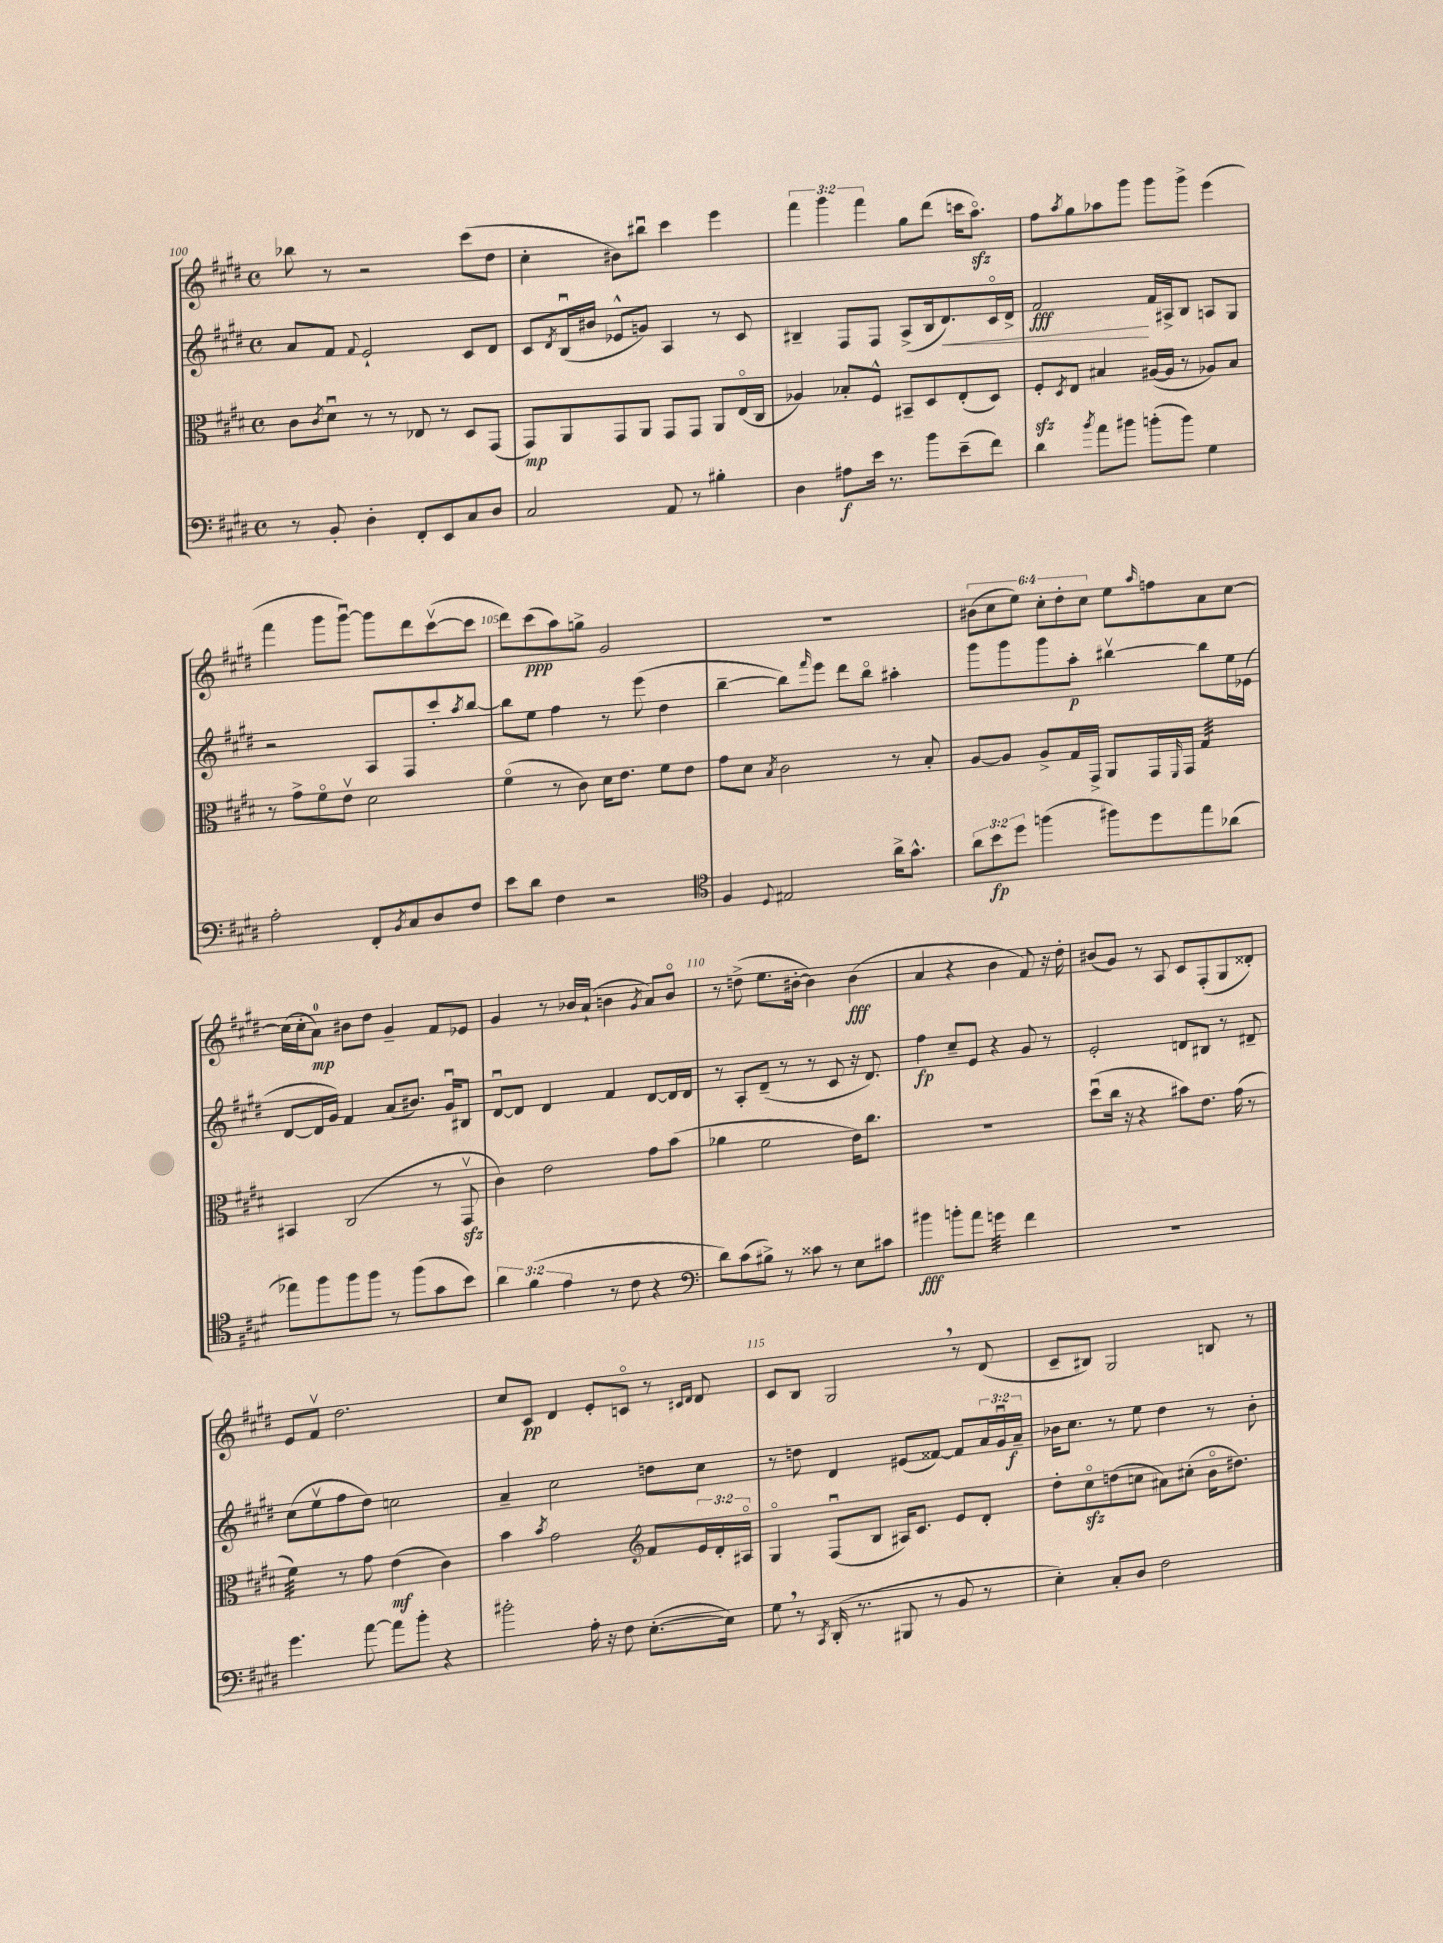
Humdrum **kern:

**kern	**kern	**kern	**kern
*staff4	*staff3	*staff2	*staff1
*clefF4	*clefC3	*clefG2	*clefG2
*k[f#c#g#d#]	*k[f#c#g#d#]	*k[f#c#g#d#]	*k[f#c#g#d#]
*M4/4	*M4/4	*M4/4	*M4/4
*met(c)	*met(c)	*met(c)	*met(c)
8r	8c#	8a	8bb-
.	8qc#	.	.
8BB'	8d#u	8f#	8r
.	.	8qqf#	.
4D#'	8r	2e`	2r
.	8r	.	.
8FF#'	8E-	.	.
8EE	8r	.	.
8C#	8D#	8c#	(8ccc#
8D#	(8GG#	8d#	8dd#
=	=	=	=
2C#	8GG#)	8c#	4cc#'
.	.	8qd#	.
.	8AA	(16Bu	.
.	.	16b#	.
.	8GG#	8e-^^	8b#)
.	8AA	8g)	8bb#u
8AA	8GG#	4A	4ccc#
8r	8GG#	.	.
4B#'	8AA	8r	4eee
.	(16Eo	8c#	.
.	16C#	.	.
=	=	=	=
4D#	4A-)	4B#~	6fff#
.	.	.	6ggg#
8A#	8B-'	8F#	.
.	.	.	6fff#
16e	8F#^^	8F#	.
8.r	.	.	.
.	8BB#~	(8A^	8gg#
8b	8D#	16B#	(8ddd#
.	.	8.d#)	.
(8e~	(8E'	.	16ccc
.	.	.	8.aao)
8f#)	8D#)	16c#o	.
.	.	16d#^	.
=	=	=	=
4d#	8F#'	2f#	8ff#
.	8qD#	.	8qaa
.	8E	.	8gg#
8qb	.	.	.
8a	4B#	.	8aa-
8b#	.	.	8ggg#
(8b'	([16A#	16f#	8ggg#
.	16A#]	16A#^	.
8b)	8r	8B	8ggg#^
4G#	8A-)	8A	(4eee
.	8B#	8G#	.
=	=	=	=
2A'	8r	2r	4fff#
.	8g#^	.	.
.	8f#o	.	8ggg#
.	8ev	.	[8ggg#u)
8FF#'	2d#	8A	8ggg#]
8qBB	.	.	.
8C#	.	8F#	8ddd#
8D#	.	8ccc#'	([8ccc#v
.	.	8qaa	.
8F#	.	[8bb	8ccc#]
=	=	=	=
8e	(4f#o	8bb]	8ddd#)
8d#	.	8ee	(8ccc#
4F#	8r	4ff#	8aa)
.	8c#)	.	8gg^
2r	16d#	8r	2g#
.	8.e	.	.
.	.	(8eee	.
.	8f#	4dd#	.
.	8e	.	.
=	=	=	=
*clefC4	*	*	*
4F#	8g#	[4bb~	1r
.	8d#	.	.
8qqD#	8qB	.	.
2E#	2c#	8bb])	.
.	.	16qqfff#	.
.	.	8eee	.
.	.	8ddd#	.
.	.	8bbo	.
16a^	8r	4aa#'	.
8.g#^^	.	.	.
.	8B'	.	.
=	=	=	=
12a	[8A	8ggg#	(12b#
12b	.	.	12cc#
.	8A]	8ggg#	.
12dd#	.	.	12ee)
(4ff	8A^	8ggg#	12cc#'
.	.	.	12dd#'
.	16G#	8aa'	.
.	.	.	12cc#
.	16GG#^	.	.
8ff#)	8AA	[4bb#v	8ee
.	.	.	16qqaa
8dd#	16GG#	.	8ff
.	16qqFF#	.	.
.	16GG#	.	.
8ee	4G#	8bb#]	8a
(8a-	.	16ee	[8cc#
.	.	(16e-	.
=	=	=	=
8ee-)	4BB#	[8d#	(16cc#]
.	.	.	16cc#'
8ff#	.	16d#]	8a)
.	.	16g#)	.
8ff#	(2C#	4f#	8b#
8ff#	.	.	8dd#
8r	.	(8a	4g#~
(8ff#	.	8.b#)	.
8g#	8r	.	8f#
.	.	16g#u	.
8b)	8GG#v	8B#	8e-
=	=	=	=
6a	4c#)	[8d#u	4g#
.	.	8d#]	.
(6f#	.	.	.
.	2e	4d#	8r
6e	.	.	.
.	.	.	16b-
.	.	.	(16a`
8r	.	4f#	4b
8c#	.	.	.
.	.	.	8qg#
4r	8g#	[8d#	8a)
.	(8b	16d#]	8bo
.	.	16d#	.
=	=	=	=
*clefF4	*	*	*
8d#)	4a-	8r	8r
(8c#	.	8A'	(8dd^
8B#^)	2f#	(8d#~	8.ee
8r	.	8r	.
.	.	.	[16b#'
8c##	.	8r	4b#])
8r	.	8c#	.
8E	16e)	16r	(4b#
.	8.cc#	8.d#)	.
8c#	.	.	.
=	=	=	=
4b#	1r	4ff#	4a
8b'	.	8cc#~	4r
8a	.	8e	.
4g	.	4r	4b
4f#	.	8g#	8f#)
.	.	8r	16r
.	.	.	16dd#'
=	=	=	=
1r	(8dd#u	2e'	(8b#
.	16cc#	.	8g#)
.	16r	.	.
.	4r	.	8r
.	.	.	8A
.	8b#)	8d	8c#
.	8.e	8B#	(8F#'
.	.	8r	8G#
.	(16g#	.	.
.	8r	8d#~	8d##')
=	=	=	=
4.g#	4f#)	(8cc#	8e
.	.	8eev	8f#v
.	8r	8ff#	2.dd#
[8a	8g#	8dd#)	.
8a]	(4e	2cc	.
8b'	.	.	.
4r	4c#)	.	.
=	=	=	=
2b#'	4b	4a~	8cc#
.	.	.	8c#
.	8qb	.	.
.	2g#	2cc#	4d#
16A'	.	.	8e'
16r	.	.	.
8F#	.	.	8co
*	*clefG2	*	*
([8.E'	8f#	8dd	8r
.	.	.	16qqc#
.	.	.	16qqd#
.	24e	8cc#	8d#
.	24d#'	.	.
16E])	.	.	.
.	24A#o	.	.
=	=	=	=
8G#	4G#o	8r	8c#
8r	.	8dd	8B
8qCC#	.	.	.
(16DD#'	(8F#u	4d#	2G#
8.r	.	.	.
.	8B	.	.
8BBB#	16A#)	(8e#	.
.	8.c#	.	.
8r	.	[8f##)	.
8BB	8e	8f##]	8r
8r	8d#'	24a	(8d#
.	.	24g#u	.
.	.	24a~	.
=	=	=	=
4E')	8dd#'	16b-	8c#~
.	.	8.cc#	.
.	8cc#o	.	8B#)
8C#'	(8dd	8r	2G#
8D#	8cc	8ee	.
2F#	8a#)	4dd#	.
.	(8cc#'	.	.
.	16bo	8r	8B
.	8.dd#)	.	.
.	.	8b-'	8r
==	==	==	==
*-	*-	*-	*-
